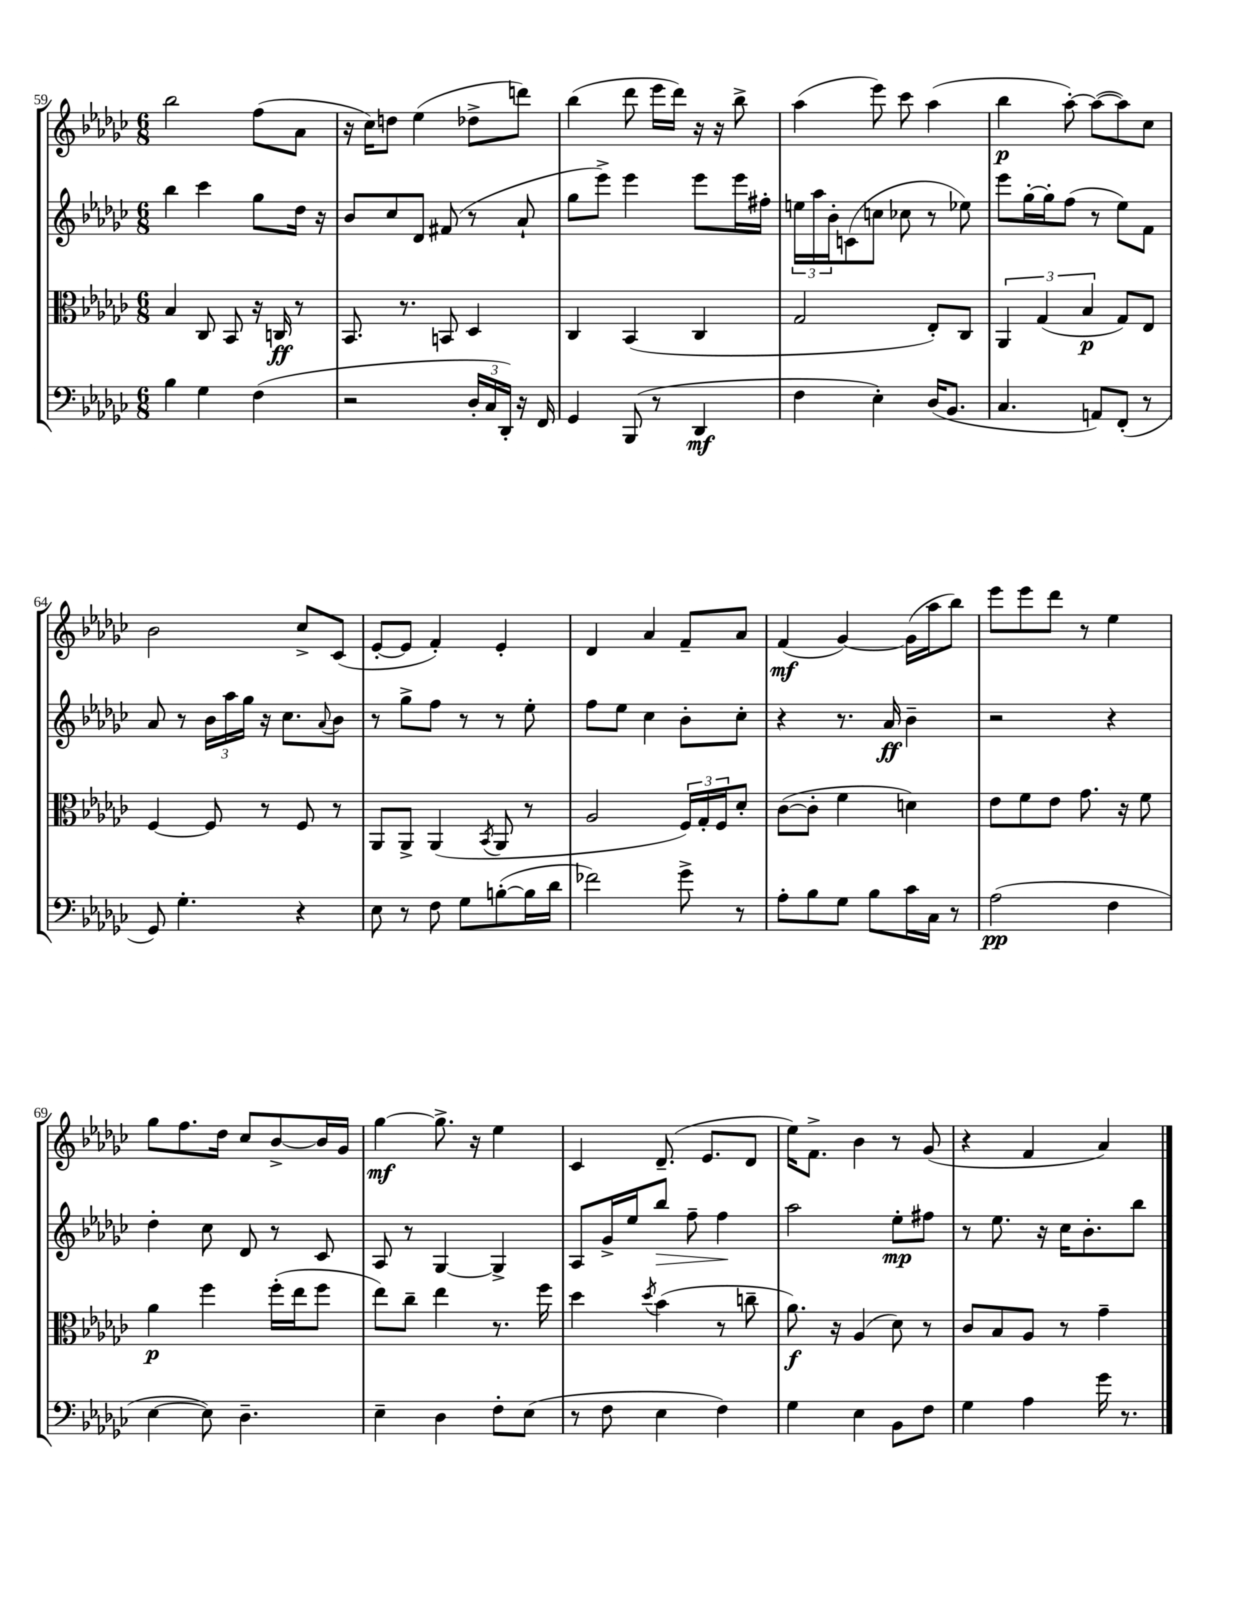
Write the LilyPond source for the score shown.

<<
\new StaffGroup <<
\new Staff = "s0" {
    \clef treble \key ges \major \numericTimeSignature \time 6/8
    bes''2 f''8( aes'8 |
    r16 ces''16) d''8 ees''4( des''8-> d'''8) |
    bes''4( des'''8 ees'''16 des'''16) r16 r16 bes''8-> |
    aes''4( ees'''8) ces'''8 aes''4( |
    bes''4\p aes''8~-.) aes''8~( aes''8) ces''8 |
    bes'2 ces''8-> ces'8( |
    ees'8~-. ees'8 f'4-.) ees'4-. |
    des'4 aes'4 f'8-- aes'8 |
    f'4\mf( ges'4~) ges'16( aes''16 bes''8) |
    ees'''8 ees'''8 des'''8 r8 ees''4 |
    ges''8 f''8. des''16 ces''8 bes'8~-> bes'16 ges'16 |
    ges''4~\mf ges''8.-> r16 ees''4 |
    ces'4 des'8.--( ees'8. des'8 |
    ees''16) f'8.-> bes'4 r8 ges'8( |
    r4 f'4 aes'4) \bar "|." |
}
\new Staff = "s1" {
    \clef treble \key ges \major \numericTimeSignature \time 6/8
    bes''4 ces'''4 ges''8 des''16 r16 |
    bes'8 ces''8 des'8 fis'8( r8 aes'8-! |
    ges''8 ees'''8->) ees'''4 ees'''8 ees'''16 fis''16-. |
    \tuplet 3/2 { e''16 aes''16 bes'16-. } c'8( c''8 ces''8 r8 ees''8) |
    ees'''8 ges''16~-. ges''16-. f''8( r8 ees''8) f'8 |
    aes'8 r8 \tuplet 3/2 { bes'16 aes''16 ges''16 } r16 ces''8. \appoggiatura { aes'8 } bes'8 |
    r8 ges''8-> f''8 r8 r8 ees''8-. |
    f''8 ees''8 ces''4 bes'8-. ces''8-. |
    r4 r8. aes'16\ff bes'4-- |
    r2 r4 |
    des''4-. ces''8 des'8 r8 ces'8 |
    aes8 r8 ges4~ ges4-> |
    aes8 ges'16-> ees''16 bes''8\> f''8-- f''4\! |
    aes''2 ees''8-.\mp fis''8 |
    r8 ees''8. r16 ces''16 bes'8.-. bes''8 \bar "|." |
}
\new Staff = "s2" {
    \clef alto \key ges \major \numericTimeSignature \time 6/8
    bes4 ces8 bes,8 r16 c16\ff r8 |
    bes,8. r8. b,8 des4 |
    ces4 bes,4( ces4 |
    ges2 ees8-.) ces8 |
    \tuplet 3/2 { aes,4 ges4( bes4\p } ges8) ees8 |
    f4~ f8 r8 f8 r8 |
    aes,8 aes,8-> aes,4( \acciaccatura { bes,8 } aes,8 r8 |
    aes2 \tuplet 3/2 { f16) ges16-. f16 } des'8-. |
    ces'8~( ces'8-. f'4 d'4) |
    ees'8 f'8 ees'8 ges'8. r16 f'8 |
    aes'4\p f''4 f''16-.( ees''16 f''8 |
    ees''8) ces''8-- ees''4 r8. f''16 |
    des''4 \acciaccatura { des''8 } bes'4( r8 c''8-- |
    aes'8.\f) r16 aes4( des'8) r8 |
    ces'8 bes8 aes8 r8 ges'4-- \bar "|." |
}
\new Staff = "s3" {
    \clef bass \key ges \major \numericTimeSignature \time 6/8
    bes4 ges4 f4( |
    r2 \tuplet 3/2 { des16-. ces16 des,16-.) } r16 f,16 |
    ges,4 bes,,8( r8 des,4\mf |
    f4 ees4-.) des16( bes,8. |
    ces4. a,8) f,8-.( r8 |
    ges,8) ges4.-. r4 |
    ees8 r8 f8 ges8 b8~-.( b16 des'16 |
    fes'2) ges'8-> r8 |
    aes8-. bes8 ges8 bes8 ces'16 ces16 r8 |
    aes2\pp( f4 |
    ees4~ ees8) des4.-- |
    ees4-- des4 f8-. ees8( |
    r8 f8 ees4 f4) |
    ges4 ees4 bes,8 f8 |
    ges4 aes4 ges'16 r8. \bar "|." |
}
>>
>>
\layout { \context { \Score currentBarNumber = #59 } }
